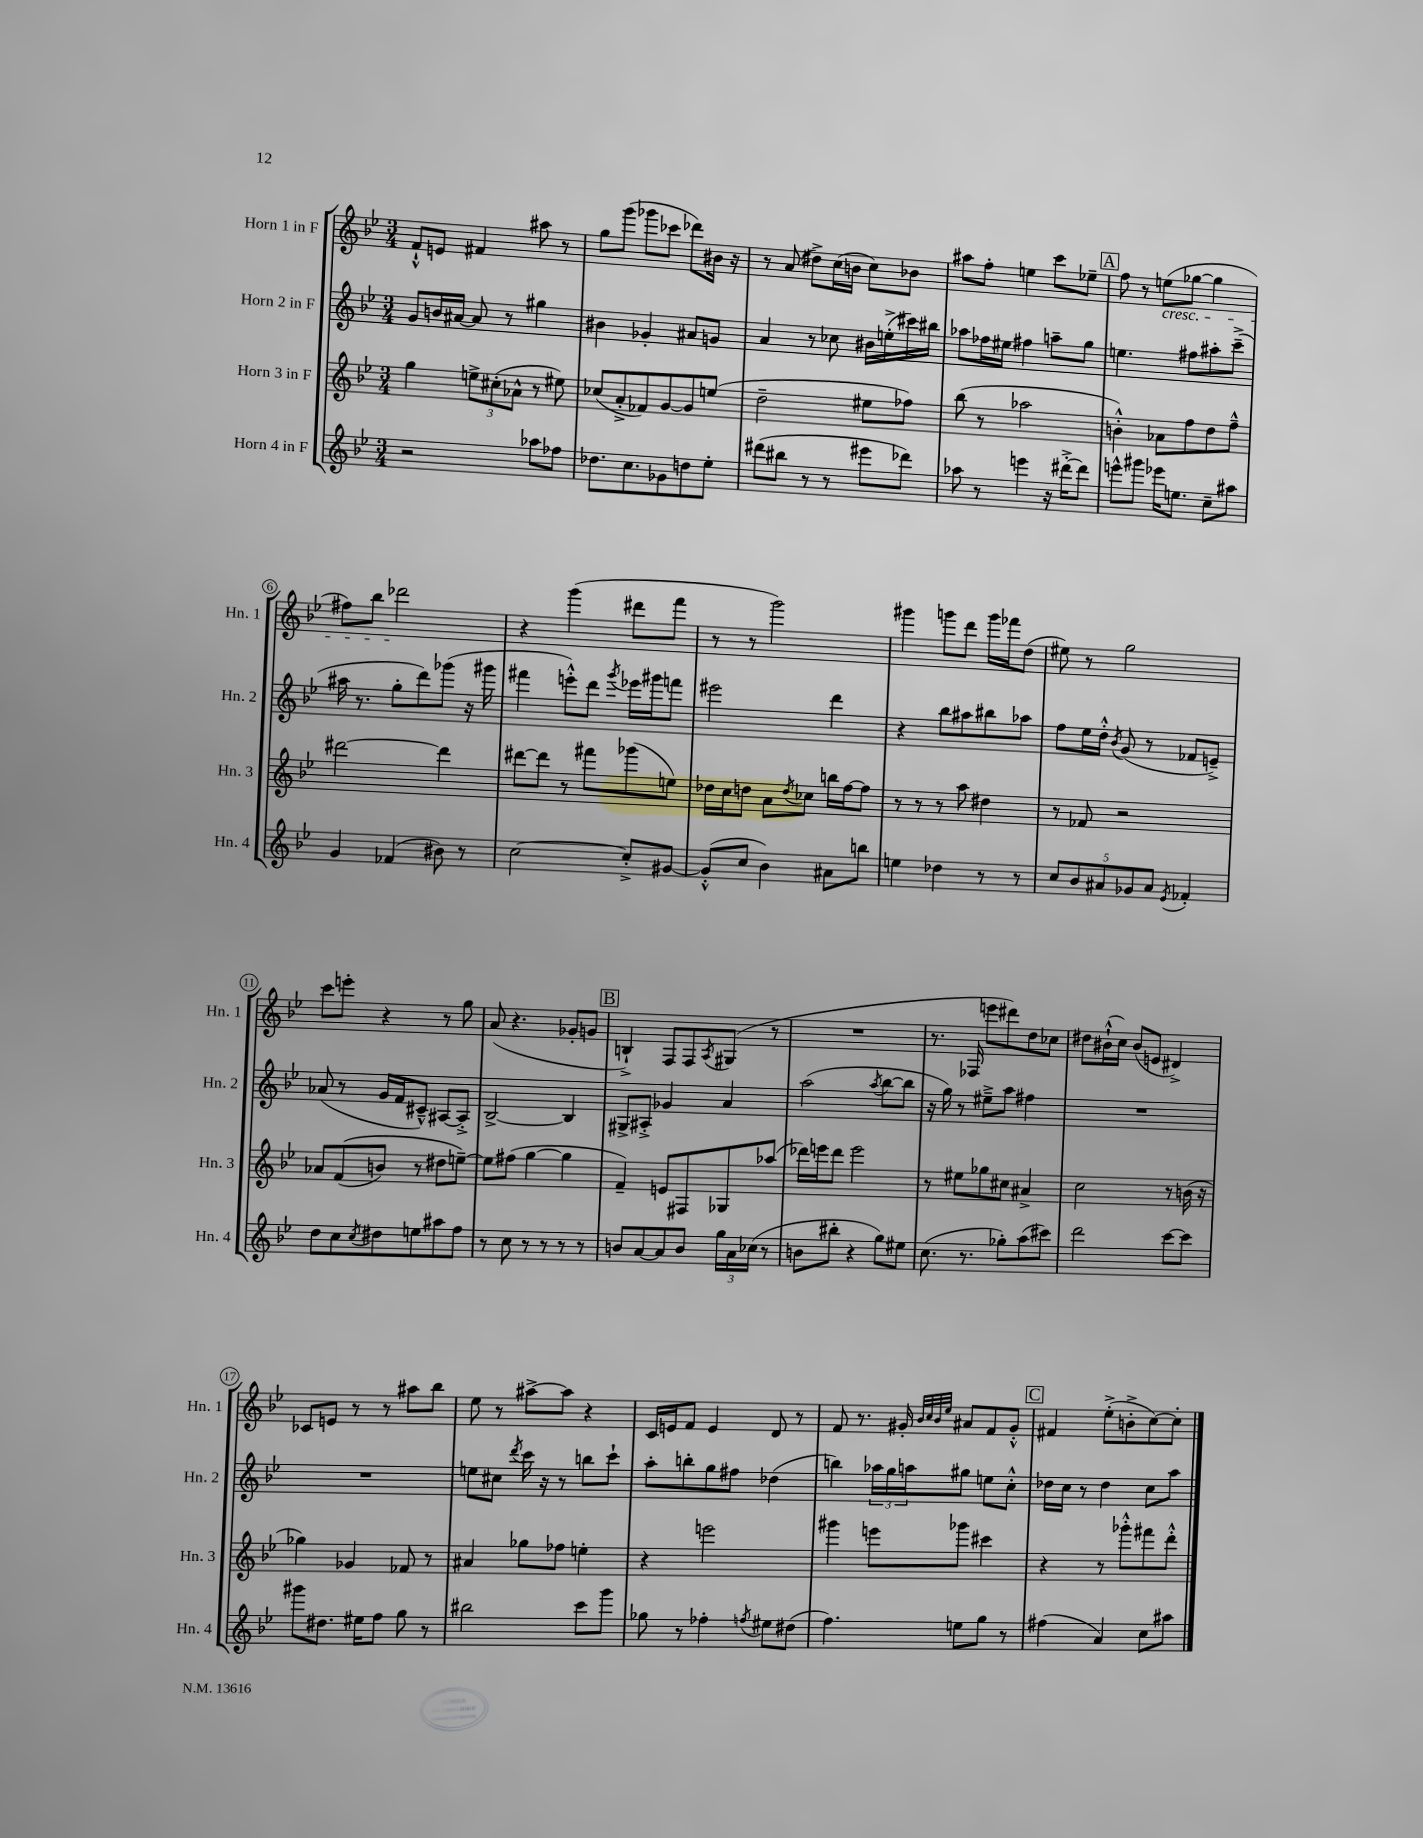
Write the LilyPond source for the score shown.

<<
\new StaffGroup <<
\new Staff = "s0" \with { instrumentName = "Horn 1 in F" shortInstrumentName = "Hn. 1" } {
    \clef treble \key bes \major \numericTimeSignature \time 3/4
    f'8-!-^ e'8 fis'4 ais''8 r8 |
    g''8 g'''8( ges'''8 ces'''8 des'''8) bis'16 r16 |
    r8 a'8( dis''8->) c''16( b'16 c''8) bes'8 |
    ais''8 f''8-. e''4 c'''8 ees''8-- |
    \mark \markup { \box "A" } f''8 r8 e''8\cresc( ges''8~ ges''4 |
    fis''8) bes''8 des'''2\! |
    r4 g'''4( dis'''8 f'''8 |
    r8 r8 g'''2) |
    gis'''4 g'''8 d'''8 g'''16 fes'''16 d''8( |
    eis''8) r8 g''2 |
    c'''8 e'''8-. r4 r8 g''8 |
    a'8( r4. ges'8-. g'8 |
    \mark \markup { \box "B" } b4-!->) f8 f8 \acciaccatura { a8 } gis8( r8 |
    R2. |
    r8. fes16 e'''8 dis'''8) d''8 ces''8 |
    dis''8 bis'16-!-^( c''16) bis'8( e'8 dis'4->) |
    ces'8 e'8 r8 r8 ais''8 bes''8 |
    ees''8 r8 ais''8~-> ais''8 r4 |
    c'16 e'16 f'8 e'4 d'8 r8 |
    f'8 r8. gis'16-. \grace { bes'32 c''32 bes'32 ees''32 } ais'8 f'8 gis'8-.-^ |
    \mark \markup { \box "C" } fis'4 ees''8-.->( b'8-.-> c''8~) c''8-. \bar "|." |
}
\new Staff = "s1" \with { instrumentName = "Horn 2 in F" shortInstrumentName = "Hn. 2" } {
    \clef treble \key bes \major \numericTimeSignature \time 3/4
    g'8 b'16 ais'16~ ais'8 r8 gis''4 |
    bis'4 ges'4-. ais'8 g'8 |
    a'4 r8 ces''8 bis'16 e''16-.->( cis'''16) bis''16 |
    aes''8 fes''16 eis''16 fis''4 a''8-- g''8 |
    \mark \markup { \box "A" } e''4. fis''8 ais''8-. c'''8--->( |
    ais''16 r8. g''8-. d'''8) ges'''8( r16 gis'''16 |
    fis'''4 e'''8-.-^) d'''8 \acciaccatura { g'''8 } ees'''16 gis'''16 f'''8 |
    eis'''2 d'''4 |
    r4 bes''8 ais''8 bis''8 aes''8 |
    f''8 ees''16 d''16-.-^ \acciaccatura { bes'8 } g'8( r8 fes'8 e'8--->) |
    aes'8( r8 g'16 f'16 cis'8---^) ais8~ ais8-.-> |
    bes2~-> bes4 |
    \mark \markup { \box "B" } gis8-> ais8-.-> ges'4 a'4 |
    a''2( \acciaccatura { a''8 } bes''8~ bes''8 |
    r16 g''16) r8 eis''8---> a''8 fis''4 |
    R2. |
    R2. |
    e''8 cis''8 \acciaccatura { d'''8 } c'''16 r16 r8 b''8 c'''8-! |
    a''8-. b''8-. g''8 fis''8 des''4( |
    b''4) \tuplet 3/2 { aes''16 g''16 a''16 } gis''8 e''8 c''8-.-^ |
    \mark \markup { \box "C" } des''16 c''16 r8 des''4 c''8 a''8 \bar "|." |
}
\new Staff = "s2" \with { instrumentName = "Horn 3 in F" shortInstrumentName = "Hn. 3" } {
    \clef treble \key bes \major \numericTimeSignature \time 3/4
    g''4 \tuplet 3/2 { e''8-> cis''8-.( aes'8-^ } r8 eis''8) |
    ces''8( a'8-.-> fes'8) g'8~ g'8 e''8( |
    d''2-- eis''8 fes''8) |
    bes''8( r8 aes''2 |
    \mark \markup { \box "A" } b'4-.-^) aes'8 f''8 d''8 f''8---^ |
    dis'''2~ dis'''4 |
    dis'''8~ dis'''8 r8 fis'''8 ges'''8( e''8) |
    des''16 c''16 d''8 a'8 \acciaccatura { d''8 } ces''8 b''16 f''16~ f''8 |
    r8 r8 r8 a''8 dis''4 |
    r8 fes'8 r2 |
    aes'8 f'8(\( b'8) r8 dis''8 e''8~--\) |
    e''8 fis''8( g''4~ g''4 |
    \mark \markup { \box "B" } f'4--) e'8 fis8 ges8 aes''8( |
    des'''16) e'''16 des'''8 e'''2 |
    r8 eis''8 ges''8 cis''8 ais'4-> |
    c''2 r8 b'16( r16 |
    ges''4) ges'4 fes'8 r8 |
    ais'4 ges''8 fes''8 e''4-. |
    r4 e'''2 |
    gis'''4 e'''8 ges'''8 cis'''4 |
    \mark \markup { \box "C" } r4 r8 ges'''8-.-^ fis'''8 d'''8-.-^ \bar "|." |
}
\new Staff = "s3" \with { instrumentName = "Horn 4 in F" shortInstrumentName = "Hn. 4" } {
    \clef treble \key bes \major \numericTimeSignature \time 3/4
    r2 aes''8 fes''8 |
    des''8. c''8. ges'8 d''8 ees''8-. |
    dis'''8( bis''8 r8 r8 eis'''8 des'''8) |
    aes''8 r8 e'''4 r16 dis'''16~-.-> dis'''8 |
    \mark \markup { \box "A" } e'''8-^ gis'''8 ees'''16 e''8. c''8-- ais''8 |
    g'4 fes'4( bis'8) r8 |
    c''2~ c''8-.-> gis'8~ |
    gis'8-.-^( c''8 bes'4) ais'8 b''8 |
    e''4 des''4 r8 r8 |
    \tuplet 5/4 { c''8 bes'8 ais'8 ges'8 ais'8 } \acciaccatura { ees'8 } fes'4-. |
    d''8 c''8 \acciaccatura { c''8 } dis''8 e''8 ais''8 f''8 |
    r8 c''8 r8 r8 r8 r8 |
    \mark \markup { \box "B" } b'8 a'8~ a'8 b'8 \tuplet 3/2 { g''16 a'16 ces''16( } r8 |
    b'8 bis''8-. r4 g''8) eis''8 |
    c''8.( r8. ges''8-.) a''8( cis'''8) |
    d'''2 c'''8~ c'''8 |
    gis'''8 dis''8. eis''16 f''8 g''8 r8 |
    bis''2 c'''8 g'''8 |
    ges''8 r8 fes''4-. \acciaccatura { f''8 } eis''8 dis''8( |
    f''4.) e''8 g''8 r8 |
    \mark \markup { \box "C" } fis''4( a'4) c''8 ais''8 \bar "|." |
}
>>
>>
\layout { \context { \Score \override BarNumber.stencil = #(make-stencil-circler 0.1 0.3 ly:text-interface::print) } }
